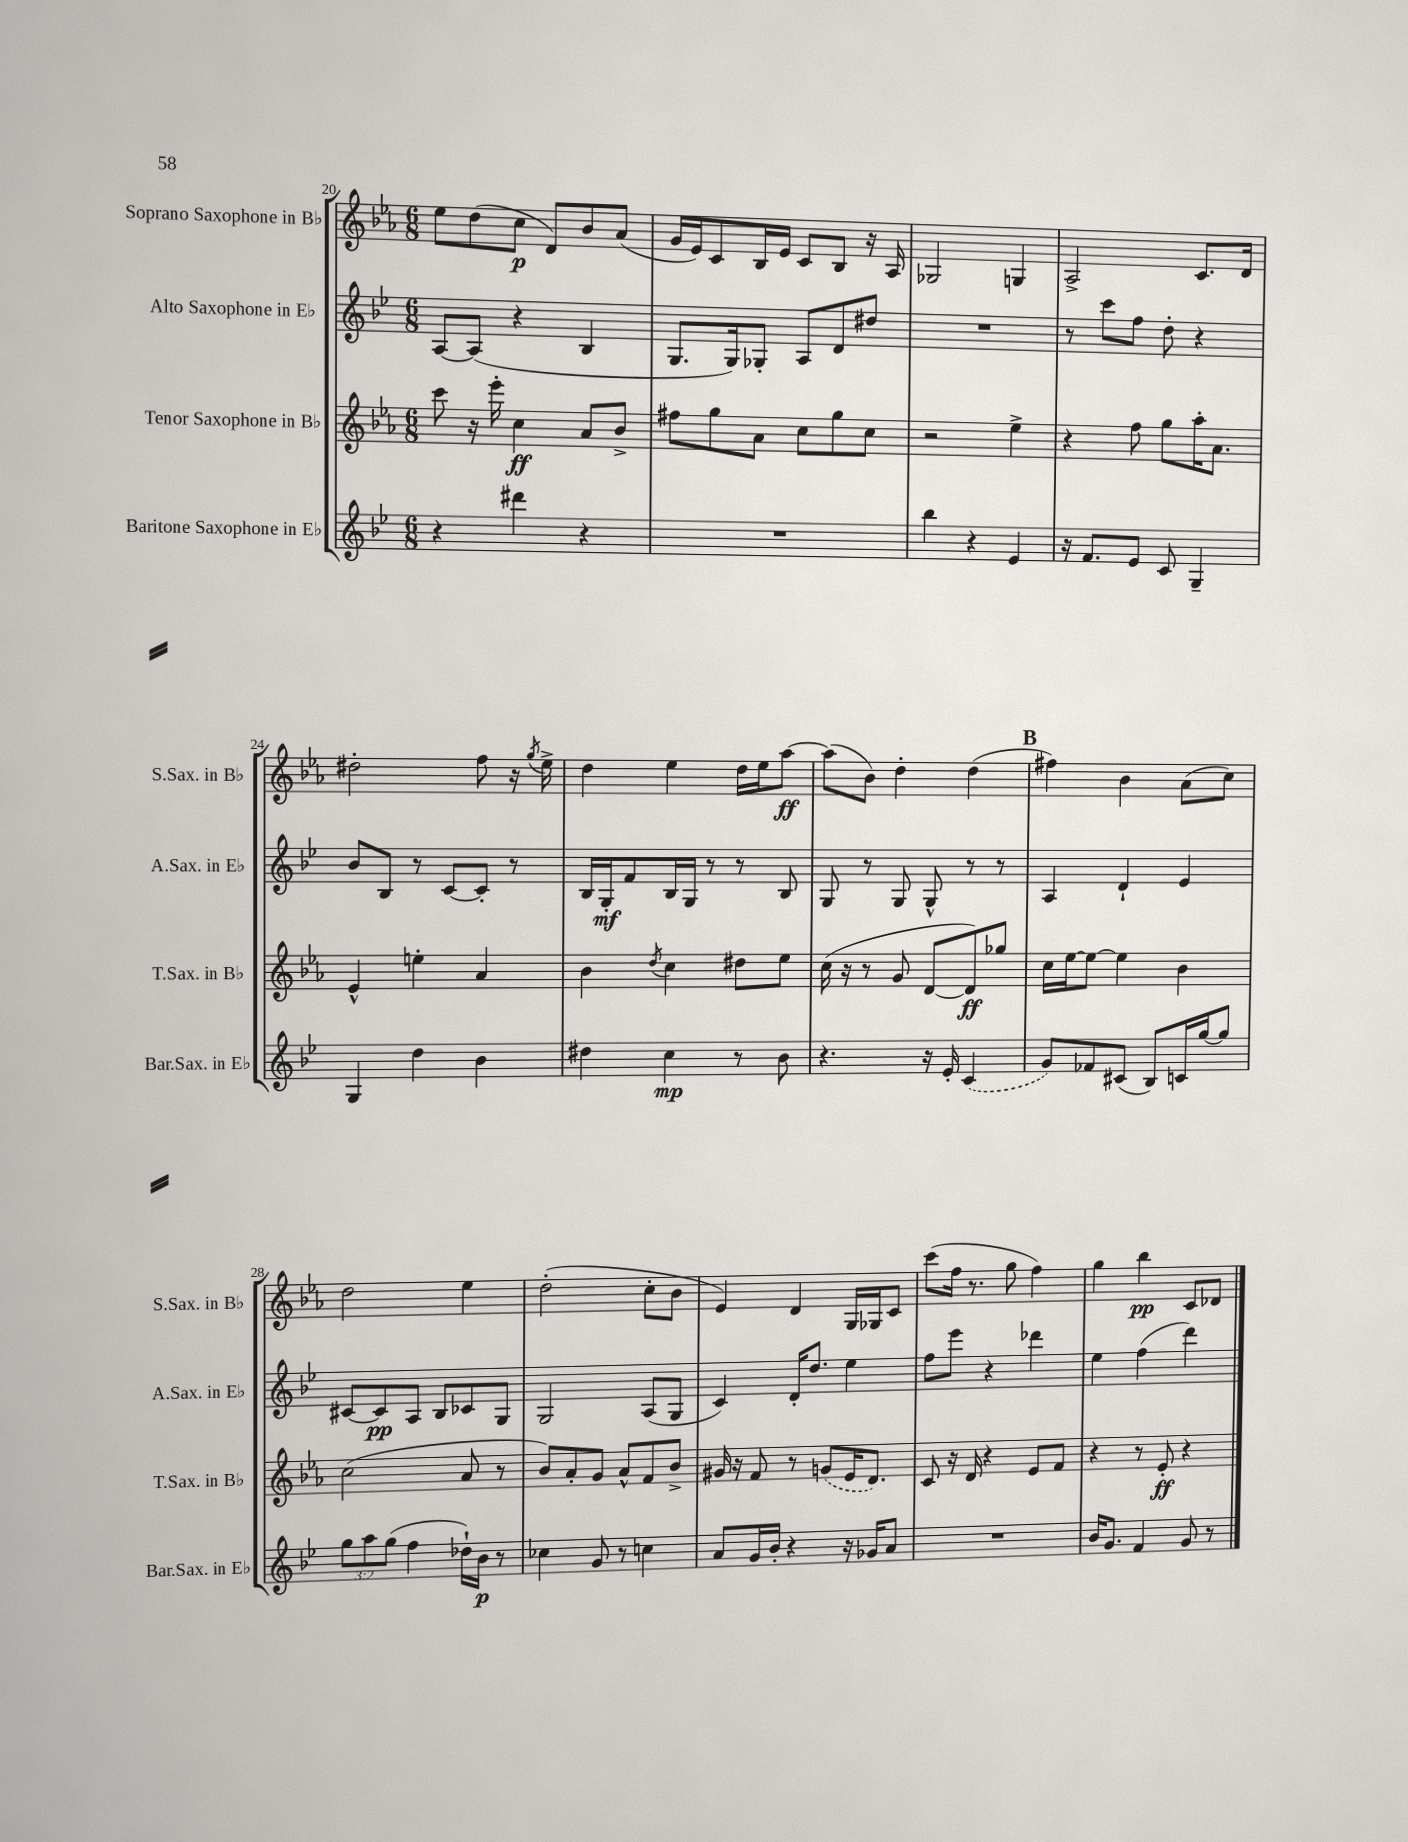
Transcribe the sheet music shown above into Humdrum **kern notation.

**kern	**kern	**kern	**kern
*staff4	*staff3	*staff2	*staff1
*clefG2	*clefG2	*clefG2	*clefG2
*k[b-e-]	*k[b-e-a-]	*k[b-e-]	*k[b-e-a-]
*M6/8	*M6/8	*M6/8	*M6/8
4r	8ccc	[8A	8ee-
.	16r	(8A]	(8dd
.	16eee-'	.	.
4ddd#	4cc	4r	8cc
.	.	.	8d)
4r	8a-	4B-	8b-
.	8b-^	.	(8a-
=	=	=	=
2.r	8ff#	8.G	16g
.	.	.	16e-)
.	8gg	.	8c
.	.	16G)	.
.	8a-	8G-'	16B-
.	.	.	16e-
.	8cc	8A	8c
.	8gg	8d	8B-
.	8cc	8dd#	16r
.	.	.	16A-
=	=	=	=
4bb-	2r	2.r	2G-
4r	.	.	.
4e-	4ee-^	.	4G
=	=	=	=
16r	4r	8r	2A-^
8.f	.	.	.
.	.	8ccc	.
8e-	8ff	8ff	.
8c	8gg	8dd'	.
4G~	16aa-'	4r	8.c
.	8.a-	.	.
.	.	.	16d
=	=	=	=
4G	4e-^^	8b-	2dd#'
.	.	8B-	.
4dd	4ee'	8r	.
.	.	[8c	.
4b-	4a-	8c']	8ff
.	.	8r	16r
.	.	.	8qgg
.	.	.	16ee-^
=	=	=	=
4dd#	4b-	16B-	4dd
.	.	16G'	.
.	.	8f	.
.	8qdd	.	.
4cc	4cc	16B-	4ee-
.	.	16G	.
.	.	8r	.
8r	8dd#	8r	16dd
.	.	.	16ee-
8b-	8ee-	8B-	[8aa-
=	=	=	=
4.r	(16cc	8G	(8aa-]
.	16r	.	.
.	8r	8r	8b-)
.	8g	8G	4dd'
16r	[8d	8G^^	.
16e-'	.	.	.
(4c	8d])	8r	(4dd
.	8gg-	8r	.
=	=	=	=
8g)	16cc	4A	4ff#)
.	[16ee-	.	.
8f-	8ee-_	.	.
(8c#	4ee-]	4d`	4b-
8B-)	.	.	.
16c	4b-	4e-	(8a-
[16gg	.	.	.
8gg]	.	.	8cc)
=	=	=	=
12gg	(2cc	[8c#	2dd
12aa	.	.	.
.	.	8c#]	.
(12gg	.	.	.
4ff	.	8A	.
.	.	8B-	.
16dd-`)	8a-	8c-	4ee-
16b-	.	.	.
8r	8r	8G	.
=	=	=	=
4cc-	8b-)	2G	(2dd'
.	8a-'	.	.
8g	8g	.	.
8r	8a-^^	.	.
4cc	8f	(8A	8cc'
.	8b-^	8G	8b-
=	=	=	=
8a	16g#	4c)	4e-)
.	16r	.	.
16g	8f	.	.
16b-'	.	.	.
4r	8r	16d'	4d
.	.	8.dd	.
.	(8g	.	.
16r	16e-	4ee-	16G
16g-	8.d)	.	16G-
8a	.	.	8c
=	=	=	=
2.r	8c	8ff	(8ccc
.	16r	8eee-	16ff
.	16d	.	8.r
.	4r	4r	.
.	.	.	8gg
.	8e-	4ddd-	4ff)
.	8f	.	.
=	=	=	=
16b-	4r	4ee-	4gg
8.g	.	.	.
4f	8r	(4ff	4bb-
.	8e-'	.	.
8g	4r	4ddd)	8c
8r	.	.	8d-
==	==	==	==
*-	*-	*-	*-
